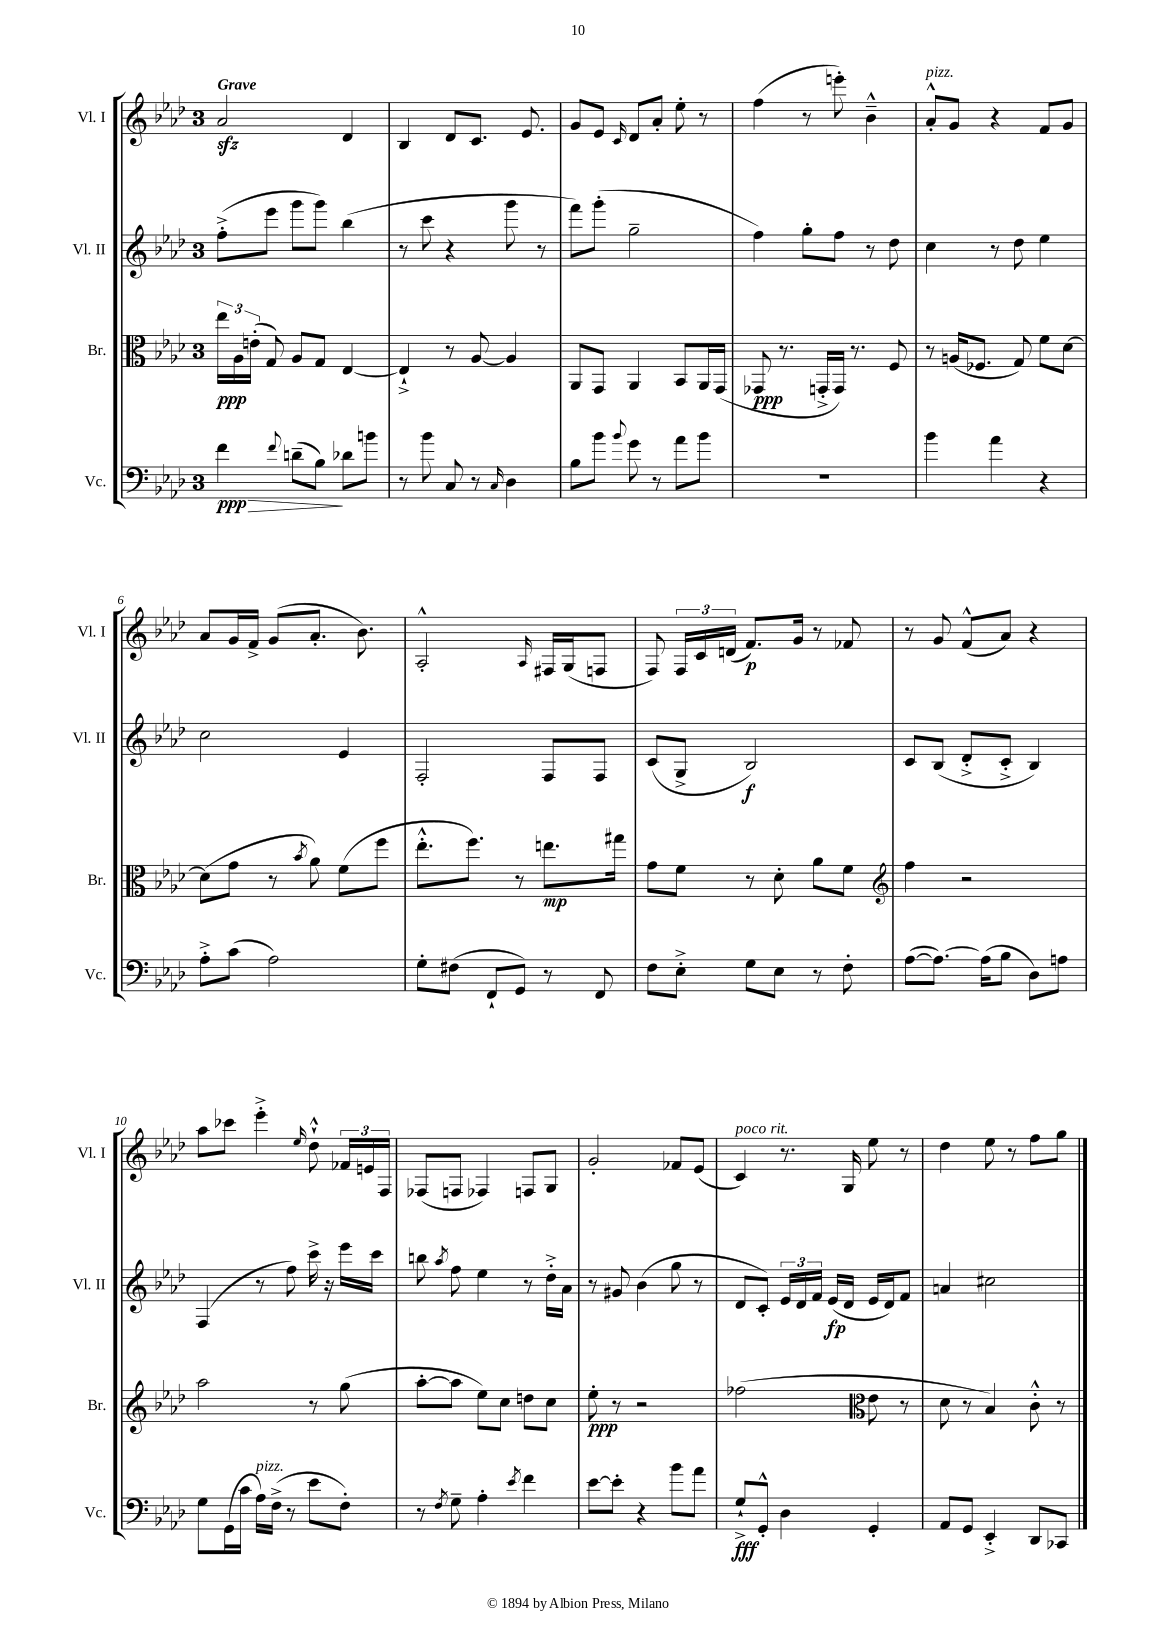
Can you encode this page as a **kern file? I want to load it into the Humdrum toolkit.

**kern	**kern	**kern	**kern
*staff4	*staff3	*staff2	*staff1
*clefF4	*clefC3	*clefG2	*clefG2
*k[b-e-a-d-]	*k[b-e-a-d-]	*k[b-e-a-d-]	*k[b-e-a-d-]
*M3/4	*M3/4	*M3/4	*M3/4
4f	24ee-	(8ff'^	2a-
.	24A-	.	.
.	(24e'	.	.
.	8G)	8eee-	.
8qqf	.	.	.
(8d~	8A-	8ggg	.
8B-)	8G	8ggg)	.
8d-	[4E-	(4bb-	4d-
8b	.	.	.
=	=	=	=
8r	4E-`^]	8r	4B-
8b-	.	8ccc	.
8C	8r	4r	8d-
8r	[8A-	.	8.c
16qqC	.	.	.
4D-	4A-]	8ggg	.
.	.	.	8.e-
.	.	8r	.
=	=	=	=
8B-	8AA-	8fff)	8g
8b-	8GG	(8ggg'	8e-
8qqb-	.	.	16qqc
8g	4AA-	2gg~	8d-
8r	.	.	8a-'
8a-	8BB-	.	8ee-'
8b-	16AA-	.	8r
.	(16GG	.	.
=	=	=	=
2.r	8GG-	4ff)	(4ff
.	8.r	.	.
.	.	8gg'	8r
.	16GG'^	.	.
.	16GG)	8ff	8eee')
.	8.r	.	.
.	.	8r	4b-~^^
.	8F	8dd-	.
=	=	=	=
4b-	8r	4cc	8a-'^^
.	(16A	.	8g
.	8.F-	.	.
4a-	.	8r	4r
.	8G)	8dd-	.
4r	8f	4ee-	8f
.	[8d-	.	8g
=	=	=	=
8A-'^	(8d-]	2cc	8a-
(8c	8g	.	16g
.	.	.	16f^
2A-)	8r	.	(8g
.	8qb-	.	.
.	8a-)	.	8.a-'
.	(8f	4e-	.
.	.	.	8.b-)
.	8ff	.	.
=	=	=	=
8G'	8.ee-'^^	2F'	2A-'^^
(8F#	.	.	.
.	8.ff)	.	.
8FF`	.	.	.
8GG)	8r	.	.
.	.	.	16qqA-
8r	8.ee	8F	16F#
.	.	.	(16G
8FF	.	8F	8F
.	16gg#	.	.
=	=	=	=
8F	8g	(8c	8F)
8E-'^	8f	8G^	24F
.	.	.	24c
.	.	.	(24d
8G	8r	2B-)	8.f)
8E-	8d-'	.	.
.	.	.	16g
8r	8a-	.	8r
8F'	8f	.	8f-
=	=	=	=
*	*clefG2	*	*
([8A-	4ff	8c	8r
8.A-_)	.	(8B-	8g
.	2r	8d-'^	(8f^^
(16A-]	.	.	.
8B-	.	8c'^	8a-)
8D-)	.	4B-)	4r
8A	.	.	.
=	=	=	=
8G	2aa-	(4F	8aa-
(16GG	.	.	8ccc-
16c	.	.	.
16A-)	.	8r	4eee-'^
(16F^	.	.	.
8r	.	8ff)	.
.	.	.	16qqee-
8e-	8r	16ccc^	8dd-`^^
.	.	16r	.
8F')	(8gg	16eee-	24f-
.	.	.	24e
.	.	16ccc	.
.	.	.	24F
=	=	=	=
8r	[8aa-'	8bb	(8F-
8qF	.	8qaa-	.
8G~	8aa-]	8ff	8F
4A-'	8ee-)	4ee-	4F-)
.	8cc	.	.
8qe-	.	.	.
4f	8dd	8r	8F
.	8cc	16dd-'^	8G
.	.	16a-	.
=	=	=	=
[8e-	8ee-'	8r	2g'
8e-']	8r	8g#	.
4r	2r	(4b-	.
8b-	.	8gg	8f-
8a-	.	8r	(8e-
=	=	=	=
8G`^	(2ff-	8d-	4c)
8GG'^^	.	8c')	.
4D-	.	24e-	8.r
.	.	24d-	.
.	.	24f	.
.	.	(16e-	.
.	.	16d-	16G
*	*clefC3	*	*
4GG'	8e-	16e-	8ee-
.	.	16d-)	.
.	8r	8f	8r
=	=	=	=
8AA-	8d-	4a	4dd-
8GG	8r	.	.
4EE-'^	4B-)	2cc#	8ee-
.	.	.	8r
8DD-	8c'^^	.	8ff
8CC-	8r	.	8gg
==	==	==	==
*-	*-	*-	*-
